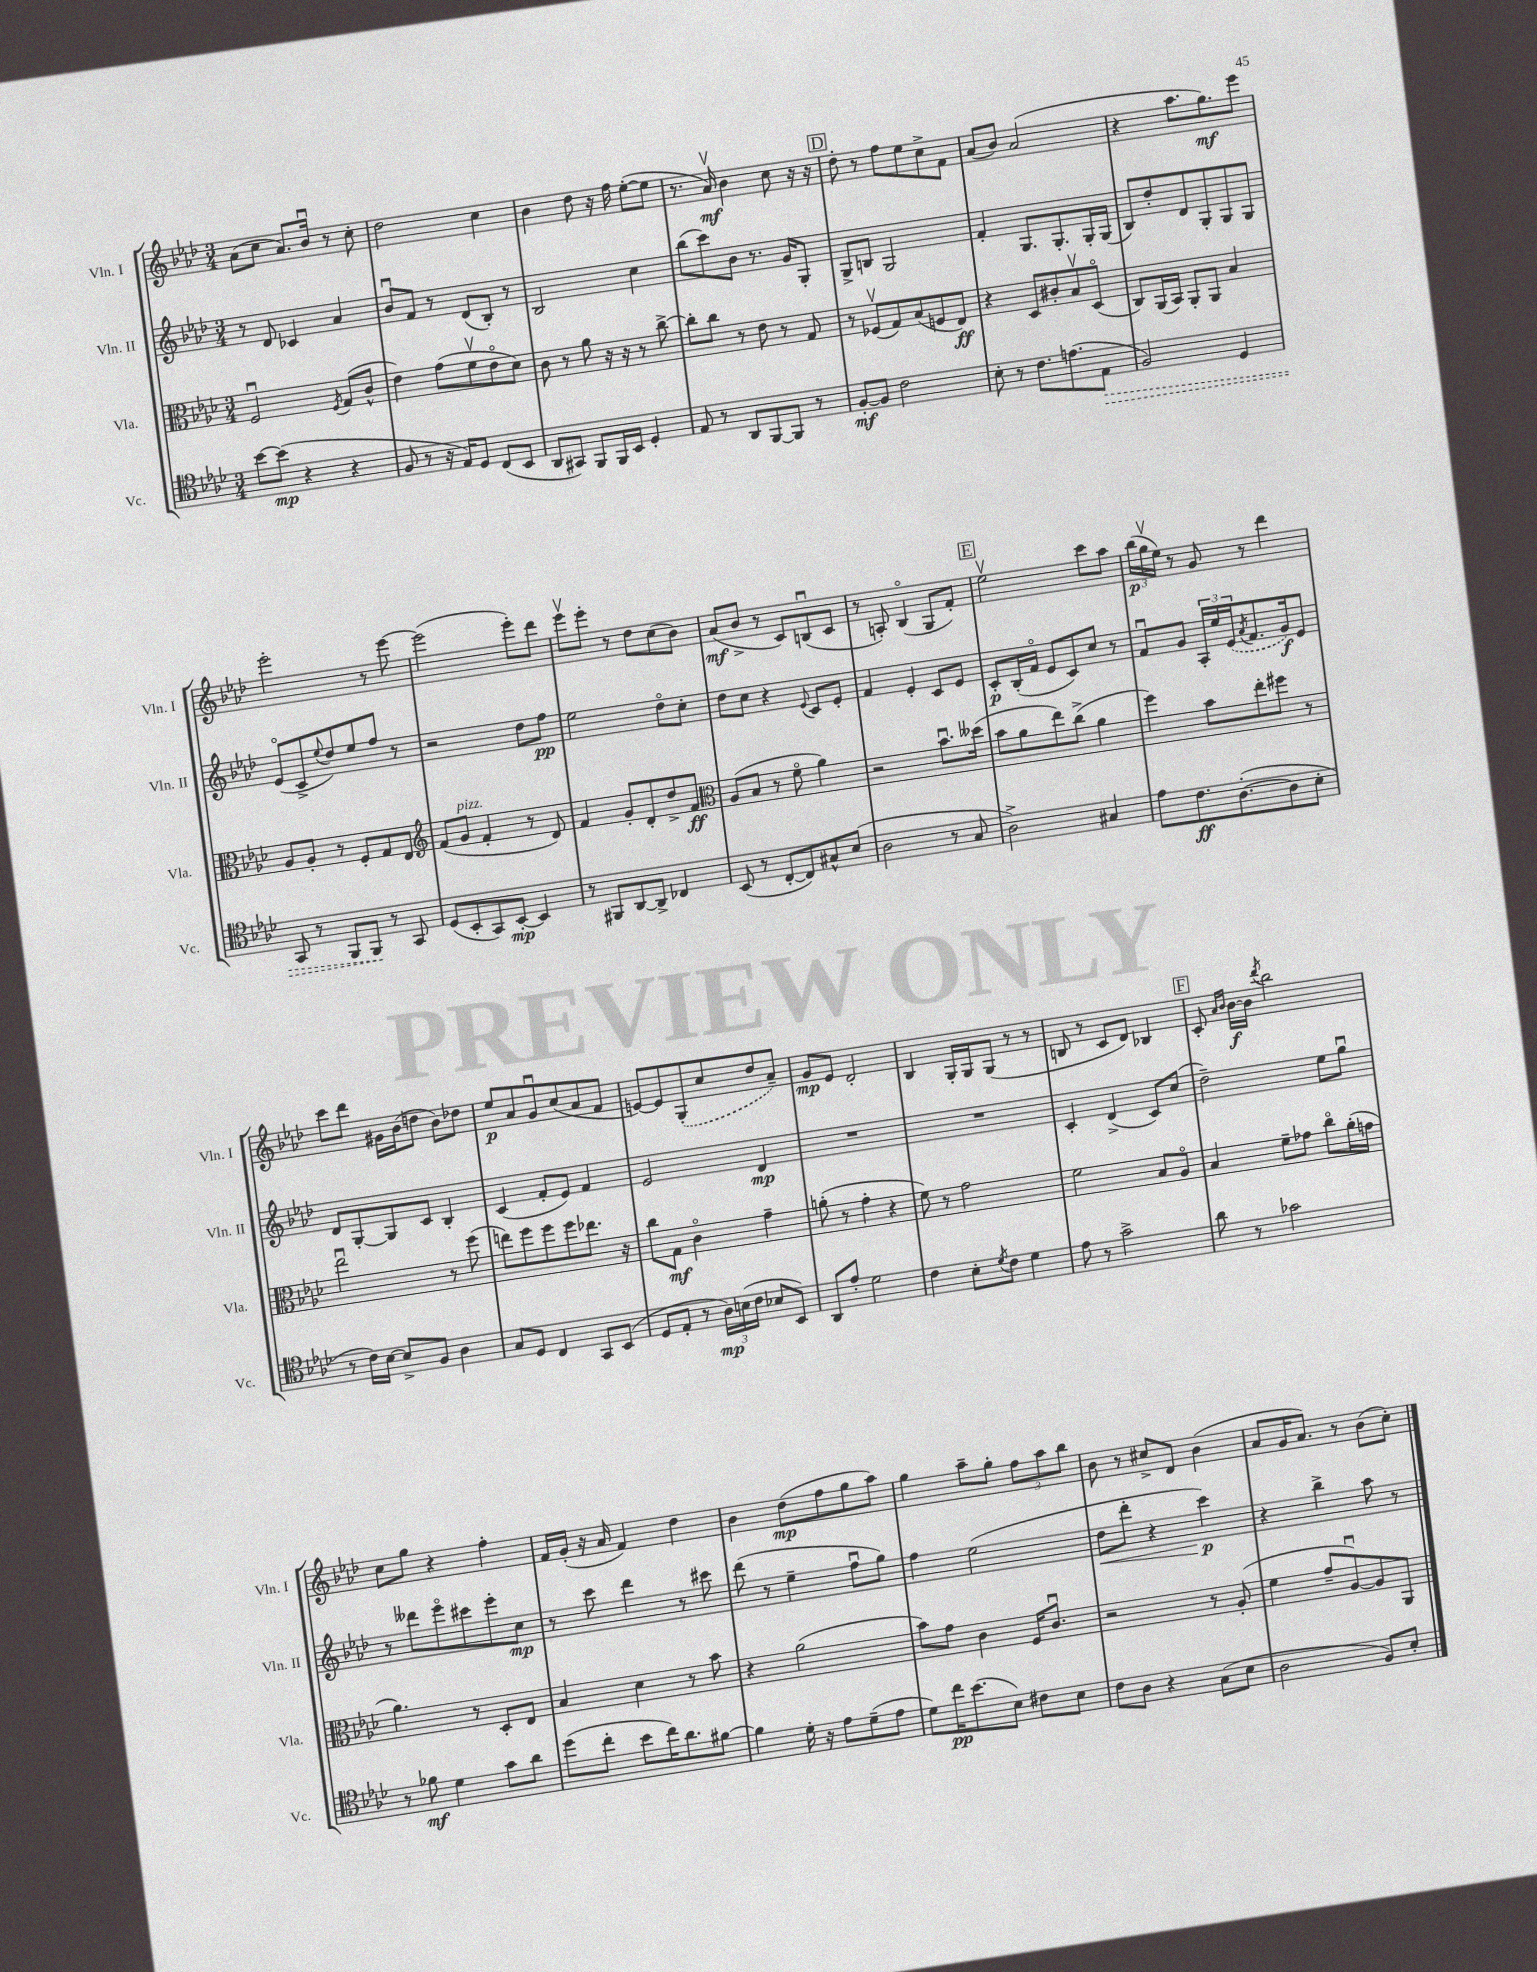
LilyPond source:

<<
\new StaffGroup <<
\new Staff = "s0" \with { instrumentName = "Vln. I" shortInstrumentName = "Vln. I" } {
    \clef treble \key aes \major \numericTimeSignature \time 3/4
    aes'8( c''8 aes'8.) bes'16\downbow r8 c''8-. |
    des''2 c''4 |
    bes'4 des''8 r16 f''16 ees''8~-.( ees''8 |
    r8. aes'16\upbow\mf) bes'4 c''8 r16 r16 |
    \mark \markup { \box "D" } des''8-. r8 f''8 ees''8 c''8-> f'8 |
    aes'8( bes'8) aes'2( |
    r4 aes''8. g''8.\mf) ees'''8 |
    ees'''2-. r8 ees'''8~ |
    ees'''2( ees'''8-.) des'''8 |
    ees'''8\upbow ees'''8-. r8 des''8 c''8( bes'8) |
    aes'8\mf( bes'8-> r8 c'8) b8\downbow( c'8 |
    r8 a8-.) bes4\flageolet( g8 f'8-.) |
    \mark \markup { \box "E" } ees''2\upbow c'''8 aes''8 |
    \tuplet 3/2 { bes''16\p( g''16\upbow ees''16) } r8 g'8 r8 des'''4 |
    c'''8 des'''8 gis'16 bes'16( d''8 bes'8) des''8 |
    ees''8\p aes'8 g'8\downbow c''8( aes'8 f'8 |
    e'8~) e'8 \once \slurDashed g8-.( c''8 des''8 aes'8--) |
    g'8\mp ees'8 des'2-. |
    bes4 g16-. g16 g8( r8 r8 |
    b8 r8 c'8 des'8) bes4 |
    \mark \markup { \box "F" } c'8-. \grace { aes'16 bes'16 } bes'16~\f bes'16 \acciaccatura { des'''8 } bes''2 |
    c''8 g''8 r4 f''4-. |
    f'16 g'16-.( r16 aes'16 f'4) des''4 |
    bes'4 des''8\mp( f''8 g''8 aes''8) |
    g''4 aes''8-- g''8-. \tuplet 3/2 { f''8 aes''8 bes''8 } |
    bes'8 r8 cis''8-> des'8 bes'4( |
    aes'8 g'16 aes'8.) r8 bes'8( c''8-.) \bar "|." |
}
\new Staff = "s1" \with { instrumentName = "Vln. II" shortInstrumentName = "Vln. II" } {
    \clef treble \key aes \major \numericTimeSignature \time 3/4
    r8 des'8 ces'4 aes'4 |
    bes'8\downbow f'8 r8 des'8( bes8-.) r8 |
    bes2 c''4 |
    bes''8( c'''8) bes'8 r8. g'16 g8-. |
    \mark \markup { \box "D" } g8-> b8 g2 |
    f'4-. g8. g8.-. g16-. g16( |
    bes8) des''8-. des'8 g8-. g8 g8 |
    ees'8\flageolet( c'8-> \appoggiatura { ees''8 } des''8) ees''8 f''8 r8 |
    r2 des''8 f''8\pp |
    ees''2 des''8\flageolet c''8-. |
    des''8 c''8 r4 \appoggiatura { ees'8 } c'8 ees'8-. |
    f'4 ees'4-. c'8 ees'8 |
    \mark \markup { \box "E" } c'8-.\p bes16-.( f'16\flageolet ees'8 c'8) c''8 r8 |
    f'8\downbow g'8 \tuplet 3/2 { aes16-. ees''16 \once \slurDashed ees'16( } \acciaccatura { aes'8 } f'8. g'16\f) ees'8 |
    des'8 g8~-. g8 c'8 bes4-. |
    c'4( f'8-. ees'8) f'4 |
    ees'2 des'4\mp |
    R2. |
    R2. |
    c'4-. des'4->( c'8) c''8( |
    \mark \markup { \box "F" } des''2--) ees''8 g''8\downbow |
    r8 deses'''8 ees'''8\flageolet cis'''8 ees'''8-. c''8\mp |
    r8 c'''8 des'''4 r8 cis'''8 |
    des'''8( r8 ees''4-- f''8\downbow g''8) |
    f''4 ees''2( |
    des''8\< des'''8-. r4 c'''4\p\!) |
    r4 bes''4-> aes''8 r8 \bar "|." |
}
\new Staff = "s2" \with { instrumentName = "Vla." shortInstrumentName = "Vla." } {
    \clef alto \key aes \major \numericTimeSignature \time 3/4
    f2\downbow \acciaccatura { f8 } g8( c'8-^ |
    ees'4) g'8( f'8\upbow ees'8\flageolet des'8) |
    c'8 r8 aes'8 r16 r16 r8 c''8~-> |
    c''8-. c''8 r8 ees'8 r8 g8 |
    \mark \markup { \box "D" } r8 fes8\upbow( g8) bes8( f8 ees8\ff) |
    r4 des8 cis'8-. bes8\upbow des8\flageolet( |
    c8) aes,16( bes,16) aes,8-. aes,8 bes4 |
    aes8 aes8-. r8 f8-. g8 ees8 |
    \clef treble f'8( g'8^\markup { \italic "pizz." } f'4-. r8 des'8) |
    f'4 g'8-. des'8-. des''8-> f'8\ff |
    \clef alto aes8( bes8 r8 f'8\flageolet aes'4) |
    r2 bes'8.\downbow deses''16( |
    \mark \markup { \box "E" } bes'8 aes'8 ees''8) c''8->( aes'4 |
    f''4) bes'8 ees''8-. fis''8 r8 |
    ees''2\downbow r8 f''8( |
    e''8) f''8 f''8 f''8 ees''8. r16 |
    c''8 g8\mf c'4\flageolet g'4-- |
    a'8-.( r8 g'4-. r4 |
    f'8) r8 g'2 |
    f'2 bes8 aes8\flageolet |
    \mark \markup { \box "F" } bes4 f'8-- ges'8 c''8\flageolet aes'16-.( g'16 |
    aes'4.) r8 des8-. ees8 |
    bes4 des'4 r8 bes'8 |
    r4 aes'2( |
    bes'8) g'8 c'4 f16 c'8.\downbow |
    r2 r8 aes8-.( |
    f'4 g'8-- aes8~\downbow) aes8 aes,8 \bar "|." |
}
\new Staff = "s3" \with { instrumentName = "Vc." shortInstrumentName = "Vc." } {
    \clef tenor \key aes \major \numericTimeSignature \time 3/4
    bes'8~ bes'8\mp( r4 r4 |
    f8 r8 r16 ees16) des8 c8( bes,8 |
    aes,8 gis,8) f,8 f,16 bes,16 des4-. |
    ees8 r8 aes,8 f,8~ f,8 r8 |
    \mark \markup { \box "D" } f8~-.\mf f8 c'2 |
    bes8-. r8 c'8. e'8.( \once \override Hairpin.style = #'dashed-line ees8\> |
    f2) des4 |
    g,8 r8 f,8 f,8\! r8 g,8 |
    des8( bes,8-. g,8) bes,8~-.\mp bes,4 |
    r8 fis,8 aes,8~ aes,8-> ces4 |
    bes,8( r8 c8~-. c8) gis8-^ bes8( |
    aes2 r8 g8 |
    \mark \markup { \box "E" } aes2->) gis4 |
    ees'8 c'8.\ff aes8.~-.( aes8 bes8-. |
    r8 c'16) bes16~ bes8-> f8 aes4 |
    g8 des8 c4 g,8 bes,8( |
    des8 ees8-. r8 \tuplet 3/2 { aes16\mp) b16( c'16 } bes8 bes,8) |
    aes,8 ees'8-. des'2 |
    c'4 bes8-. \acciaccatura { des'8 } c'8 des'4 |
    ees'8 r8 g'2-> |
    \mark \markup { \box "F" } aes'8 r8 ges'2 |
    r8 fes'8\mf des'4 g'8 aes'8 |
    des''8( c''8-. bes'8 c''16) aes'8. fis'8~ |
    fis'4 des'16-. r16 ees'8 des'8--( ees'8 |
    des'8) c''16\pp bes'8.( bes8) cis'8 bes8 |
    c'8 aes8 r4 g8( bes8 |
    aes2 f8) bes8-. \bar "|." |
}
>>
>>
\layout { \context { \Score \remove "Bar_number_engraver" } }
